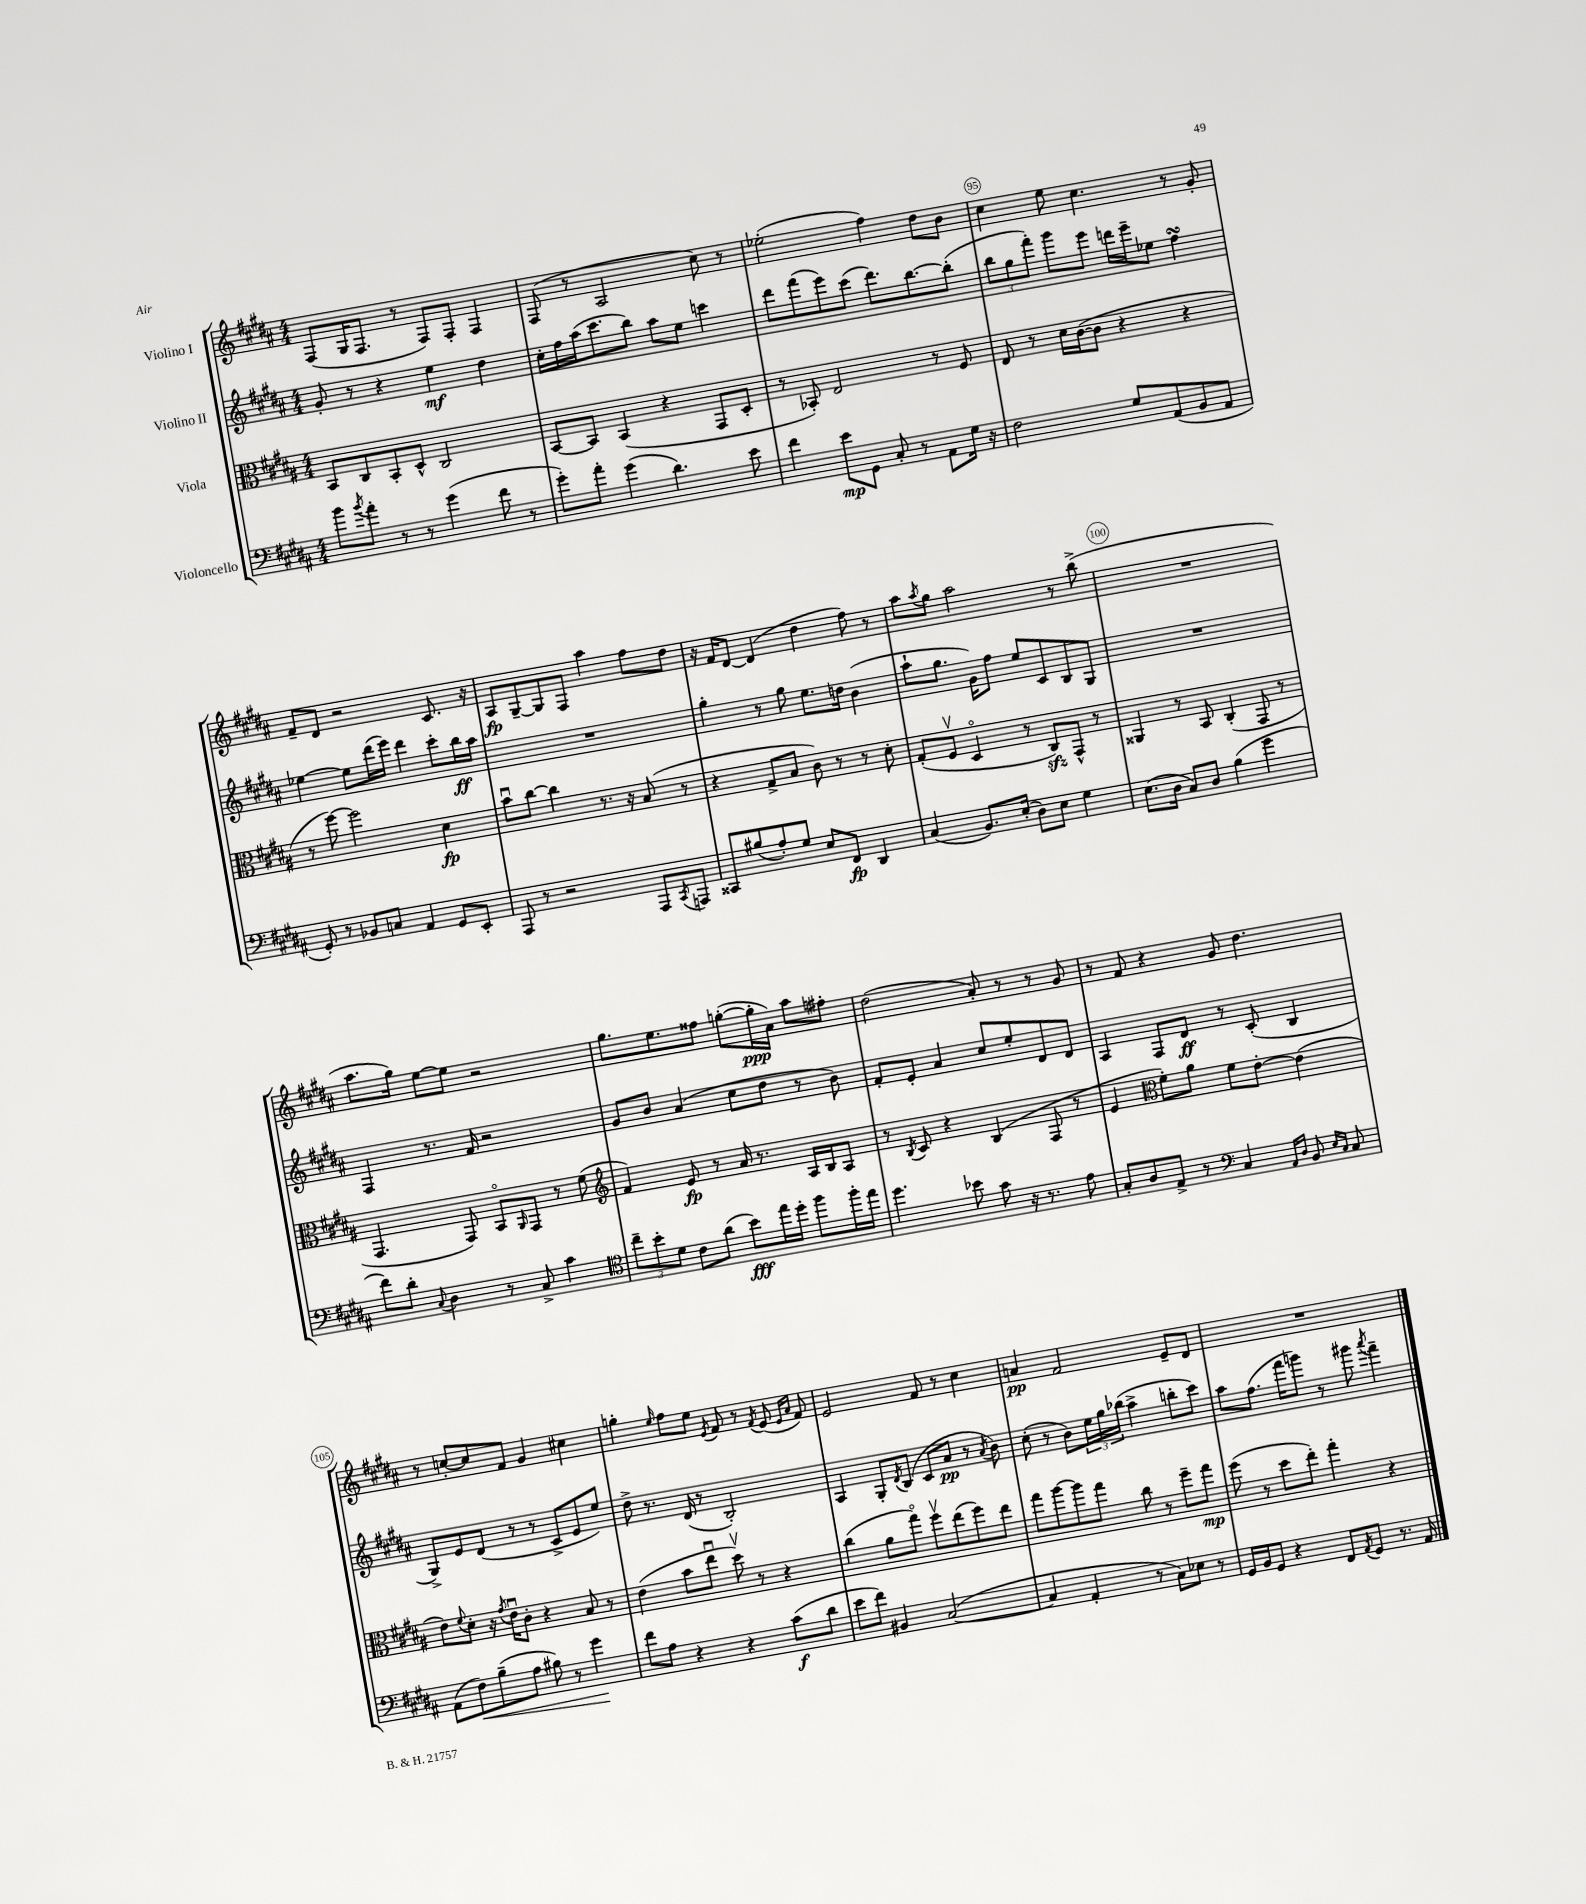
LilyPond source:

<<
\new StaffGroup <<
\new Staff = "s0" \with { instrumentName = "Violino I" } {
    \clef treble \key b \major \numericTimeSignature \time 4/4
    fis8( gis16 fis8. r8 fis8) fis8-. fis4 |
    fis8( r8 ais2 cis''8) r8 |
    ees''2-.( fis''4) dis''8 b'8 |
    cis''4 e''8 cis''4. r8 gis'8-. |
    fis'8-- dis'8 r2 cis'8. r16 |
    ais8\fp gis8~-- gis8 fis8 ais''4 fis''8 dis''8 |
    r16 fis'16 dis'8~ dis'4( dis''4 fis''8) r8 |
    ais''8 \acciaccatura { ais''8 } gis''8 ais''2 r8 b''8->( |
    R1 |
    ais''8. gis''16) e''8~ e''8 r2 |
    gis''8. e''8. fisis''8 g''8~-.( g''16-.\ppp ais'16) ais''8 fis''8-. |
    dis''2( ais'8-.) r8 r8 gis'8 |
    r8 fis'8 r4 gis'8 dis''4. |
    r8 c''8~-. c''8 fis'8 gis'4 cis''4 |
    g''4-. \grace { e''16 } fis''8 e''8 \acciaccatura { e'8 } fis'8 r8 \acciaccatura { fis'8 } e'8( \grace { e'16 ais'16 } fis'8) |
    e'2 fis'8 r8 cis''4 |
    a'4\pp fis'2 e'8-- dis'8 |
    R1 \bar "|." |
}
\new Staff = "s1" \with { instrumentName = "Violino II" } {
    \clef treble \key b \major \numericTimeSignature \time 4/4
    gis'8-. r8 r4 e''4\mf dis''4 |
    cis''16-. fis''16 ais''16( cis'''8. b''8) ais''8 e''8 c'''4 |
    dis'''8 fis'''8( e'''8) cis'''8( dis'''8.) b''8.~ b''8-.( |
    \tuplet 3/2 { b''8 gis''8 fis'''8-.) } gis'''8 e'''8 d'''16 e'''16-- ees''8 fis''4\turn |
    ees''4~ ees''8 dis'''16( e'''16) dis'''4 cis'''8-. b''16\ff ais''16 |
    R1 |
    gis''4-. r8 gis''8 e''8. d''16 b'4( |
    ais''8-! gis''8. gis'16) fis''8 e''8 cis'8 b8 gis8 |
    R1 |
    fis4 r8. fis'16 r2 |
    gis'8 b'8 ais'4( cis''8 dis''8 r8 b'8) |
    fis'8-. e'8-. ais'4 cis''8 e''8-. dis'8 dis'8 |
    ais4 fis8 dis'8\ff r8 cis'8-.( b4 |
    gis8->) e'8 dis'8( r8 r8 cis'8-> e'8 e''8) |
    dis''8-> r8. dis'16( r8 b2-.) |
    ais4 gis8-. \acciaccatura { dis'8 } b8( cis'8 ais'8\pp r8 \acciaccatura { ais'8 } b'8) |
    cis''8-.( r8 b'8) \tuplet 3/2 { e''16 gis''16 bes''16( } ais''4-> b''8-. cis'''8) |
    ais''8 fis''8.( fis'''16 g'''8) r8 gis'''8 \acciaccatura { ais'''8 } fis'''4-- \bar "|." |
}
\new Staff = "s2" \with { instrumentName = "Viola" } {
    \clef alto \key b \major \numericTimeSignature \time 4/4
    b,8 cis8 b,8-. dis8-^ cis2 |
    b,8~ b,8 b,4( r4 gis,8 dis8-. |
    r8 bes,8-.) e2 r8 fis8 |
    e8 r8 dis'16 cis'16~( cis'8 r4 r4 |
    r8 fis''8~) fis''2 dis'4\fp |
    b'8\downbow cis''8~ cis''4 r8. r16 b8( r8 |
    r4 gis8-> b8 cis'8) r8 r8 dis'8-. |
    gis8-.( fis8\upbow dis4\flageolet r8 cis8\sfz) gis,8-^ r8 |
    aisis,4 r8 b,8 cis4-.( gis,8 r8 |
    gis,4. gis,8) b,8\flageolet \grace { ais,16 } gis,8 r8 fis'8( |
    \clef treble fis'4) e'8\fp r8 ais'16 r8. ais16 b16 ais8 |
    r8 \acciaccatura { b8 } cis'8 r4 b4( fis8 r8 |
    e'4 \clef alto fis'8-.) ais'8 fis'8 e'8~-. e'4( |
    e'8) \appoggiatura { fis'8 } dis'8-. r16 \acciaccatura { gis'8 } e'16\downbow cis'8-. r4 b8 r8 |
    e'4( b'8 e''8\downbow dis''8\upbow) r8 r4 |
    cis''4( ais'8 gis''8\flageolet) fis''8\upbow e''8( fis''8) e''8 |
    gis''8 ais''8~ ais''8 gis''8 cis''8 r8 fis''8-- gis''8\mp |
    fis''8( r8 dis''8 e''8-.) gis''4-. r4 \bar "|." |
}
\new Staff = "s3" \with { instrumentName = "Violoncello" } {
    \clef bass \key b \major \numericTimeSignature \time 4/4
    b'8 \acciaccatura { b'8 } ais'8-. r8 r8 gis'4( fis'8 r8 |
    gis'8-.) ais'8-. gis'4( dis'4.) e'8 |
    fis'4 e'8\mp gis,8 cis8-. r8 ais,8 gis16 r16 |
    fis2 gis8 ais,8( b,8 ais,8 |
    gis,8-.) r8 bes,8 c8 ais,4 gis,8 e,8-. |
    ais,,8 r8 r2 ais,,8 \acciaccatura { cis,8 } a,,8 |
    cisis,8 bis8( ais8-.) gis8 e8 fis,8\fp dis,4 |
    cis4( b,8.) e16-.( dis8) e8 gis4 |
    e8.( dis16 cis8) dis8 b4( gis'4 |
    fis'8) dis'8-. \appoggiatura { cis8 } dis4 r8 cis8-> cis'4 |
    \clef tenor \tuplet 3/2 { cis''8-- b'8-. dis'8 } cis'8 ais'8( b'8\fff) e''16 dis''16-. fis''8 fis''16-. e''16 |
    dis''4. bes'8 gis'8 r16 r8. e'8 |
    gis8-. ais8 e8-> r8 \clef bass cis4 \grace { ais,16 dis16 } b,8 \grace { e16 cis16 } cis8 |
    ais,8( fis8\<) b8--( ais8 bis8) r8 gis'4\! |
    fis'8 ais8 r4 r4 cis'8\f( dis'8 |
    e'8 fis'8) bis,4 cis2~( |
    cis4 ais,4-. r8 cis8) ees8 r8 |
    gis,16 b,16 gis,8 r4 fis,8 \acciaccatura { ais,8 } gis,8 r8. ais,16 \bar "|." |
}
>>
>>
\layout { \context { \Score currentBarNumber = #92 \override BarNumber.break-visibility = ##(#f #t #t) barNumberVisibility = #(every-nth-bar-number-visible 5) \override BarNumber.stencil = #(make-stencil-circler 0.1 0.3 ly:text-interface::print) } }
